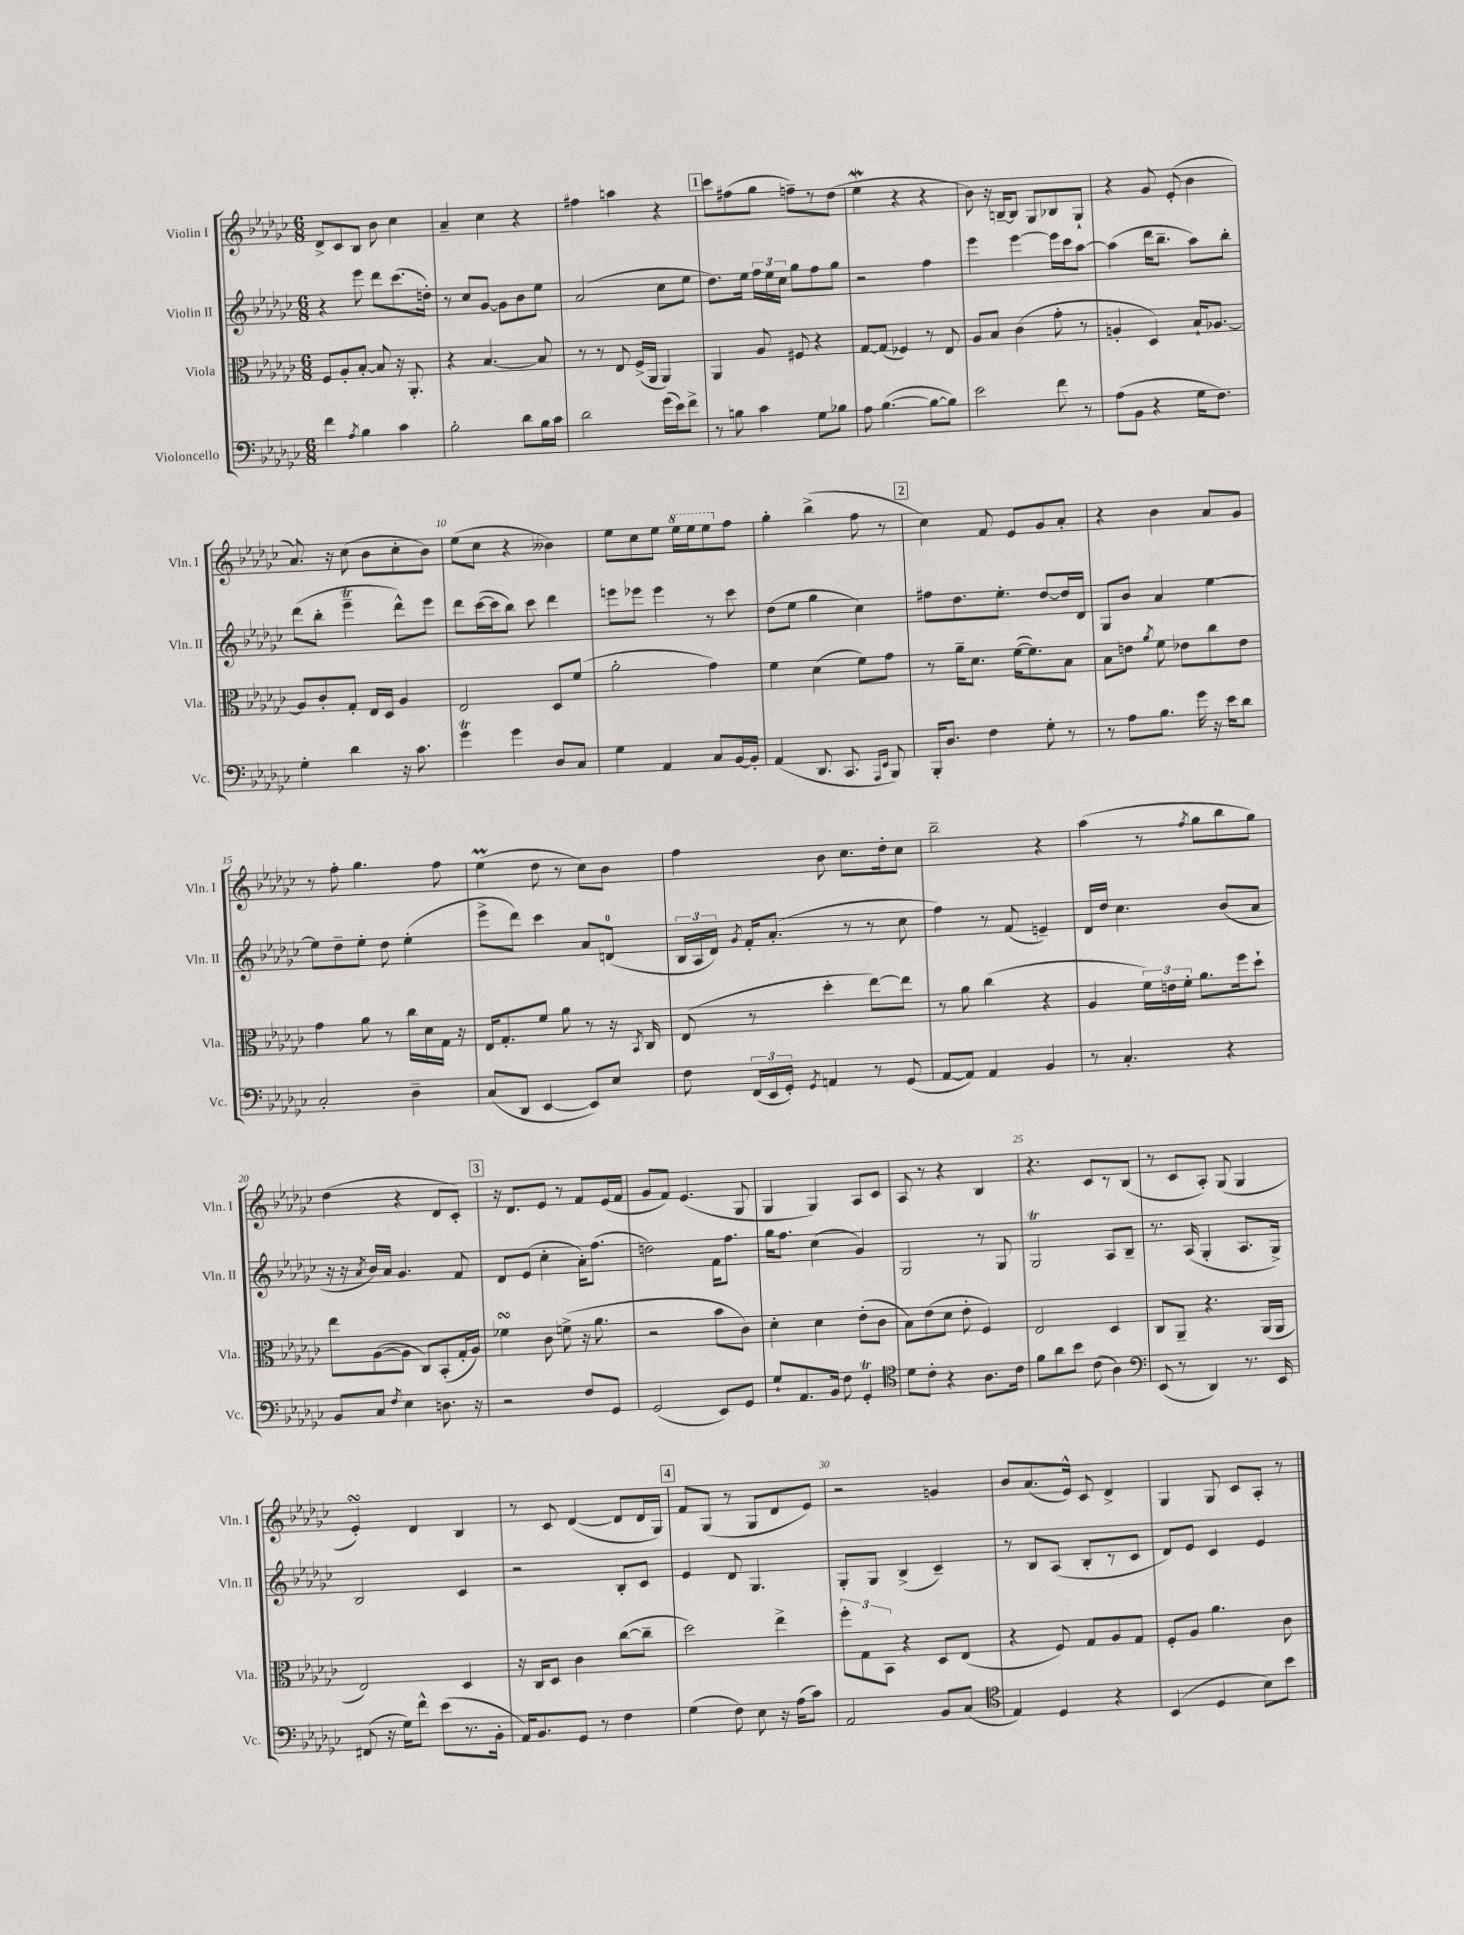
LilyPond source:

<<
\new StaffGroup <<
\new Staff = "s0" \with { instrumentName = "Violin I" shortInstrumentName = "Vln. I" } {
    \clef treble \key ges \major \numericTimeSignature \time 6/8
    \autoBeamOff des'8[-> ces'8 bes8] bes'8 ces''4 |
    aes'4-- ces''4 r4 |
    fis''4 a''4 r4 |
    \mark \markup { \box "1" } ces'''8[ fis''8( ges''8] f''8[--) r8 des''8]( |
    ees''4\mordent r4 r4 |
    bes'8) r16 b16[~-- b8] ges8[ bes8 ges8]-! |
    r4 ges'8 ees'8-.( bes'4 |
    aes'8.) r16 ces''8( bes'8[ ces''8-. bes'8]) |
    ees''8[( ces''8] r4 beses'4) |
    ees''8[ ces''8 ees''8] \ottava #1 ees'''16[ ees'''16 ees'''8 \ottava #0 f''8] |
    ges''4-. bes''4->( f''8 r8 |
    \mark \markup { \box "2" } ces''4) f'8 ees'8[ ges'8 aes'8]-. |
    r4 bes'4 aes'8[ ges'8] |
    r8 f''8-. ges''4. f''8 |
    ees''4\prall( des''8 r8 ces''8[) bes'8] |
    f''4 bes'8 ces''8.[ des''16-. ces''8] |
    bes''2-- r4 |
    aes''4( r8 \acciaccatura { f''8 } ges''8[ bes''8 ges''8]) |
    des''4( r4 des'8[ ces'8]-.) |
    \mark \markup { \box "3" } r16 des'8.[ ees'8] r8 f'8[ ees'16( f'16] |
    ges'8[ f'8]) ees'4.( ges8 |
    ges4 ges4) aes8[ ces'8] |
    aes8 r8 r4 bes4 |
    r4. ces'8[ r8 bes8]( |
    r8 ces'8[ aes8]-.) ges8( ges4 |
    ees'4-.\turn) des'4 bes4 |
    r8 ces'8 des'4~( des'8[ des'16 ges16]) |
    \mark \markup { \box "4" } f'8[ ges8]( r8 ges8[ des'8 ees'8]) |
    r2 g'4 |
    bes'8[ aes'8.( ees'16]-^) ces'8 des'4-> |
    ges4 ges8 ces'8[ aes8]-. r8 \bar "|." |
}
\new Staff = "s1" \with { instrumentName = "Violin II" shortInstrumentName = "Vln. II" } {
    \clef treble \key ges \major \numericTimeSignature \time 6/8
    \autoBeamOff r4 ees'''8 des'''8[ ces'''8.( d''16]-.) |
    r8 ces''8[ ges'8]~ ges'8[ bes'8 ees''8] |
    aes'2( ces''8[ ees''8] |
    \mark \markup { \box "1" } des''8.[) ees''16] \tuplet 3/2 { f''16[ ees''16 ces''16] } ges''8[ f''8 ges''8] |
    r2 f''4 |
    ees'''4 ees'''4~ ees'''16[ ces'''16 aes''8]~ |
    aes''4( des'''16[ bes''8.]-- aes''8[) bes''8]-. |
    des'''8[( bes''8]-. ees'''4--\trill des'''8[-^) ees'''8] |
    des'''8[ ces'''16~( ces'''16 bes''8]) ces'''8 des'''4 |
    e'''8[ ees'''8] ees'''4 r8 ces'''8 |
    des''8[( ees''8] ges''4 ces''4) |
    \mark \markup { \box "2" } fis''8[ des''8. ees''8.]-. des''8[~ des''16 des'16] |
    ges8[ bes'8] aes'4 ees''4~ |
    ees''8[ des''8-- ees''8]-. des''8 ees''4-.( |
    ees'''8[-> des'''8]) ces'''4 aes'8[ d'8]-0( |
    \tuplet 3/2 { bes16[ aes16 des'16]) } \acciaccatura { ges'8 } f'16[-. aes'8.]-.( r8 r8 ces''8 |
    f''4) r8 f'8( e'4--) |
    des'16[ des''16] ces''4. bes'8[( aes'8] |
    r16 r16 \acciaccatura { aes'8 } bes'16[) aes'16] ges'4. f'8 |
    \mark \markup { \box "3" } des'8[ ees'8]( ces''4-. aes'16[-.) f''8.]( |
    d''2) f'16[ f''8.] |
    ges''16[ f''8.] ces''4( ges'4) |
    ges2 r8 ges8 |
    ges2\trill aes8[ bes8]-- |
    r8. aes16( ges4-. aes8.[ ges16]->) |
    bes2 ces'4 |
    r2 bes8[-. ces'8] |
    \mark \markup { \box "4" } ees'4 des'8 ges4. |
    ges8[-. ges8] bes4->( ces'4--) |
    r8 bes8[ aes8]( bes8[-. r8 ces'8] |
    des'8[) ees'8] ces'4 ees'4 \bar "|." |
}
\new Staff = "s2" \with { instrumentName = "Viola" shortInstrumentName = "Vla." } {
    \clef alto \key ges \major \numericTimeSignature \time 6/8
    \autoBeamOff f8[ aes8-. bes8]~-. bes8 r16 aes,8.-. |
    r4 bes4.~ bes8 |
    r8 r8 ees8 f16[->( aes,16] aes,4) |
    \mark \markup { \box "1" } aes,4 aes8 fis8 r4 |
    ges8[~ ges8]( fes4) r8 ees8 |
    aes8[ bes8] ces'4( ges'8-. r8 |
    a4-. des4) bes16[-! aes8.]~ |
    aes8[ ces'8-. ges8]-. ees16[ des16] aes4 |
    ees2 des8[ f'8]( |
    aes'2-. ges'4) |
    f'4 des'4( f'8[) ges'8] |
    \mark \markup { \box "2" } r8 aes'16[-- des'8.] f'16[~( f'8.) bes8] |
    bes8[ e'8] \acciaccatura { aes'8 } f'8 ees'8[ ces''8 ees'8] |
    ges'4 aes'8 r8 ces''16[ des'16 ges16] r16 |
    ees16[ ges8.-. f'8] aes'8 r8 r16 \acciaccatura { bes,8 } ces16 |
    ees8( r8 des''4-. ees''8[~) ees''8] |
    r8 aes'8 ces''4( r4 |
    aes4 \tuplet 3/2 { f'16[) e'16 f'16]-. } aes'8.[ f''16 des''8]-! |
    ees''8[ aes8~( aes8] ces8[) bes,8-.( ges16-. aes16]) |
    \mark \markup { \box "3" } fes'4\turn ces'8 f'8->( r16 aes'8. |
    r2 bes'8[ ces'8]) |
    des'4-. des'4 ees'8[-.( ces'8] |
    bes8[) ees'8( des'8] ees'8-. f4) |
    ees2 des4 |
    ces8[ aes,8]-- r4. aes,16[( aes,16] |
    ees2) des4 |
    r16 ces16[ des8] ces'4 ces''8[~( ces''8]-- |
    \mark \markup { \box "4" } des''2) ees''4-> |
    \tuplet 3/2 { f''8[-. ges8 bes,8] } r4 des8[ ees8]( |
    r4 f8) ges8[ aes8 ges8] |
    f8[-. aes8] aes'4. ces'8 \bar "|." |
}
\new Staff = "s3" \with { instrumentName = "Violoncello" shortInstrumentName = "Vc." } {
    \clef bass \key ges \major \numericTimeSignature \time 6/8
    \autoBeamOff f'4 \acciaccatura { aes8 } bes4 ces'4 |
    bes2-. des'8[ bes16 ces'16] |
    des'2 ges'16[( ees'16) f'8]-> |
    \mark \markup { \box "1" } r8 b8 ces'4 ges8[ bes8] |
    aes8 bes4.~( bes8[~ bes8]) |
    ees'2 f'8 r8 |
    aes8[( bes,8] r4 ges16[ f8.]) |
    ges4-. des'4 r16 ces'8. |
    ges'4\trill ges'4 des8[ ces8] |
    ges4 aes,4 ces8[ bes,16~ bes,16]-. |
    aes,4( des,8. ces,8. \grace { aes,,16[ ees,16] } bes,,8) |
    \mark \markup { \box "2" } bes,,16[-. des8.] f4 ges8-. r8 |
    r8 aes8[ bes8.] ges'16 r16 ees'16[ des'8] |
    ces2-. des4-- |
    ces8[( des,8] ees,4~ ees,8[) ees8] |
    f8 \tuplet 3/2 { f,16[( ees,16 ges,16]-.) } \acciaccatura { ges,8 } a,4 r8 ges,8( |
    aes,8[~ aes,8]) aes,4 bes,4 |
    r8 ces4.-. r4 |
    bes,8[ ces8] \acciaccatura { f8 } ees4 d8. r16 |
    \mark \markup { \box "3" } r2 f8[ ges,8] |
    ges,2( ees,8[) ges,8] |
    ges8[-! aes,8. bes,16] f8 ges,4-.\trill |
    \clef tenor des'8[ ces'8]-. r4 aes8.[ ces'16] |
    f'8[ aes'8 bes'8] ces'8( aes4) |
    \clef bass ees,8( r8 des,4) r8. ees,16 |
    fis,8( r16 ges16[) f'8]-^ ees'8[( r8. bes,16]-. |
    aes,16[) bes,8. ges,8] r8 f4 |
    \mark \markup { \box "4" } ges4( f8) ees8 r16 aes16[( ces'8]) |
    aes,2 bes,8[ ces8]( |
    \clef tenor ees4) des4 r4 |
    bes,4( des4 bes8[) bes'8] \bar "|." |
}
>>
>>
\layout { \context { \Score currentBarNumber = #2 \override BarNumber.break-visibility = ##(#f #t #t) barNumberVisibility = #(every-nth-bar-number-visible 5) } }
